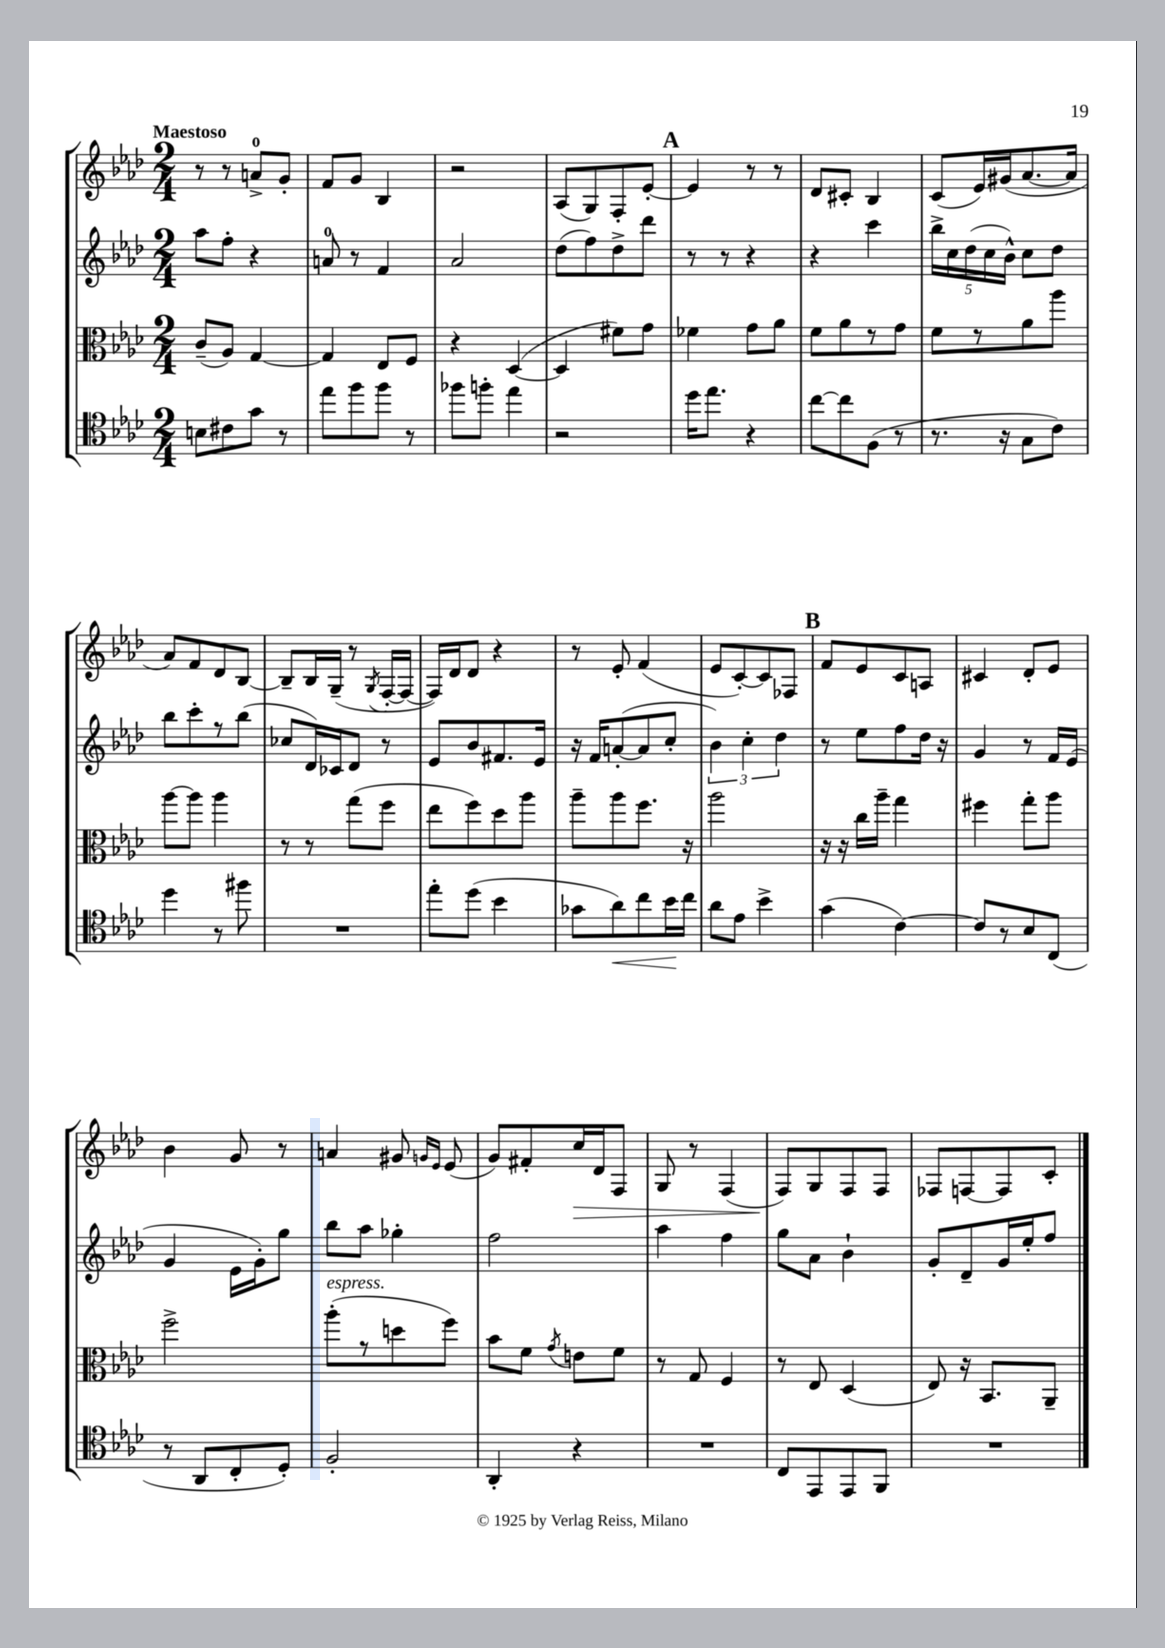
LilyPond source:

<<
\new StaffGroup <<
\new Staff = "s0" {
    \clef treble \key aes \major \numericTimeSignature \time 2/4 \tempo "Maestoso"
    \autoBeamOff r8 r8 a'8[-0-> g'8]-. |
    f'8[ g'8] bes4 |
    r2 |
    aes8[( g8) f8-. ees'8]~-. |
    \mark \markup { \bold "A" } ees'4 r8 r8 |
    des'8[ cis'8]-. bes4 |
    c'8[( ees'16) gis'16( aes'8.~ aes'16] |
    aes'8[) f'8 des'8 bes8]~ |
    bes8[-- bes16 g16]--( r8 \acciaccatura { g8 } f16[~-. f16]~ |
    f16[) des'16 des'8] r4 |
    r8 ees'8-. f'4( |
    ees'8[ c'8~-.) c'8 fes8] |
    \mark \markup { \bold "B" } f'8[ ees'8 c'8 a8] |
    cis'4 des'8[-. ees'8] |
    bes'4 g'8 r8 |
    a'4 gis'8 \grace { g'16[ ees'16] } ees'8( |
    g'8[) fis'8-. c''16\> des'16 f8] |
    g8 r8 f4( |
    f8[\!) g8 f8 f8] |
    fes8[ f8~ f8 c'8]-. \bar "|." |
}
\new Staff = "s1" {
    \clef treble \key aes \major \numericTimeSignature \time 2/4
    \autoBeamOff aes''8[ f''8]-. r4 |
    a'8-0 r8 f'4 |
    aes'2 |
    des''8[( f''8) des''8-> des'''8] |
    \mark \markup { \bold "A" } r8 r8 r4 |
    r4 c'''4 |
    \tuplet 5/4 { bes''16[-> c''16 des''16( c''16 bes'16]-^) } c''8[ des''8] |
    bes''8[ c'''8-. r8 bes''8]( |
    ces''8[ des'16) ces'16 des'8] r8 |
    ees'8[ bes'8 fis'8. ees'16] |
    r16 f'16[ a'8~-.( a'8 c''8]-. |
    \tuplet 3/2 { bes'4) c''4-. des''4 } |
    \mark \markup { \bold "B" } r8 ees''8[ f''8 des''16] r16 |
    g'4 r8 f'16[ ees'16]( |
    g'4 ees'16[ g'16-.) g''8] |
    bes''8[ aes''8] ges''4-. |
    f''2 |
    aes''4 f''4 |
    g''8[ aes'8] bes'4-! |
    g'8[-. des'8-- g'16 ees''16-. f''8] \bar "|." |
}
\new Staff = "s2" {
    \clef alto \key aes \major \numericTimeSignature \time 2/4
    \autoBeamOff c'8[--( aes8]) g4~ |
    g4 ees8[ f8] |
    r4 des4~( |
    des4 fis'8[) g'8] |
    \mark \markup { \bold "A" } fes'4 g'8[ aes'8] |
    f'8[ aes'8 r8 g'8] |
    f'8[ r8 aes'8 aes''8] |
    aes''8[~ aes''8] aes''4 |
    r8 r8 g''8[( f''8] |
    ees''8[ f''8) des''8 aes''8] |
    aes''8[-- aes''8 f''8.] r16 |
    aes''2 |
    \mark \markup { \bold "B" } r16 r16 c''16[ aes''16]-- g''4 |
    fis''4 g''8[-. aes''8] |
    f''2-> |
    aes''8[-.^\markup { \italic "espress." }( r8 d''8 f''8]) |
    bes'8[ f'8] \acciaccatura { g'8 } e'8[ f'8] |
    r8 g8 f4 |
    r8 ees8 des4( |
    ees8) r16 bes,8.[ aes,8]-- \bar "|." |
}
\new Staff = "s3" {
    \clef tenor \key aes \major \numericTimeSignature \time 2/4
    \autoBeamOff b8[ cis'8 g'8] r8 |
    ees''8[ f''8 f''8] r8 |
    fes''8[ f''8]-. ees''4 |
    r2 |
    \mark \markup { \bold "A" } des''16[ ees''8.] r4 |
    c''8[~ c''8 f8]( r8 |
    r8. r16 g8[ c'8]) |
    des''4 r8 fis''8 |
    R2 |
    ees''8[-. des''8]( bes'4 |
    ges'8[ aes'8\<) c''8 bes'16\! c''16] |
    aes'8[ ees'8] bes'4-> |
    \mark \markup { \bold "B" } g'4( c'4~) |
    c'8[ r8 bes8 c8]( |
    r8 aes,8[ c8-. des8]-.) |
    f2-. |
    aes,4-. r4 |
    R2 |
    c8[ ees,8 ees,8 f,8] |
    R2 \bar "|." |
}
>>
>>
\layout { \context { \Score \remove "Bar_number_engraver" } }
